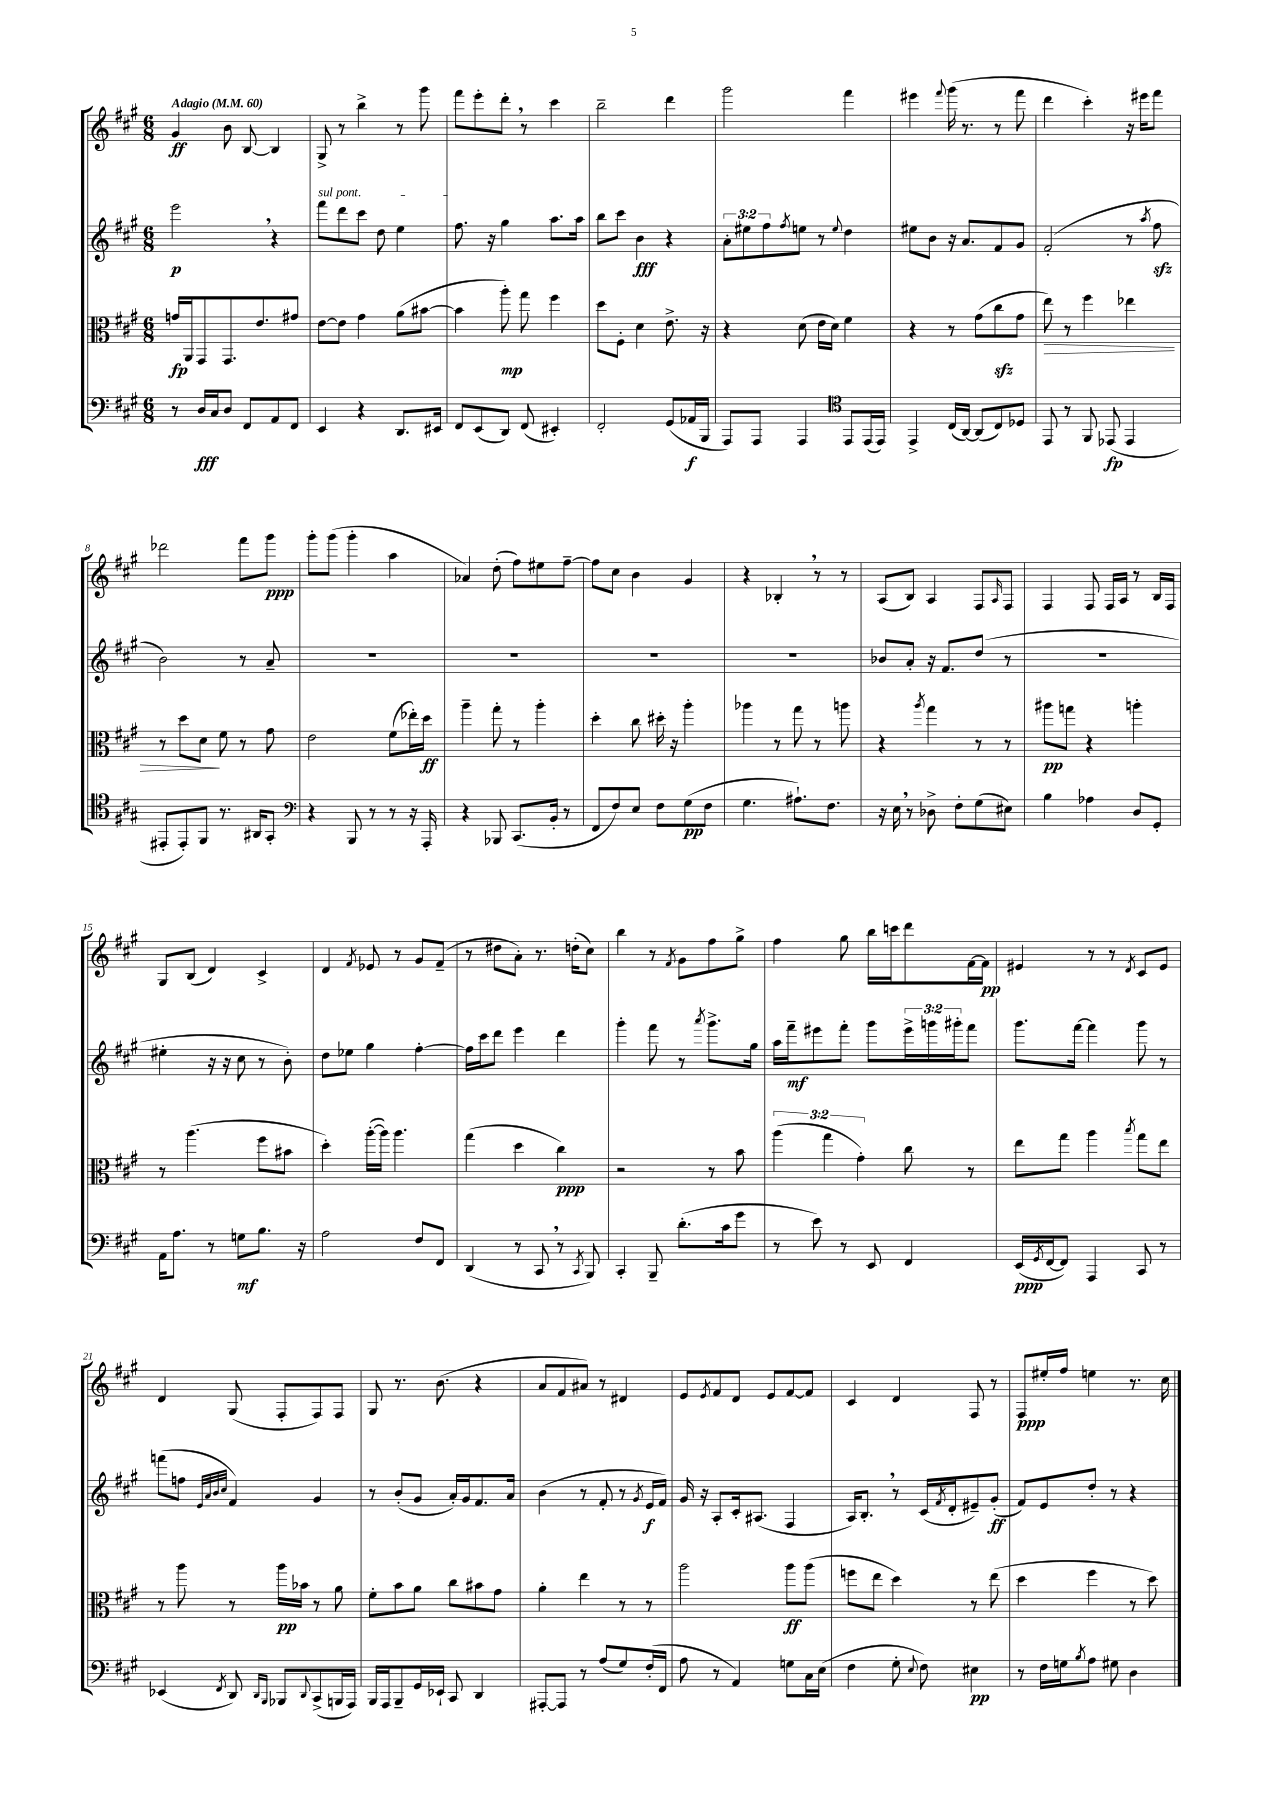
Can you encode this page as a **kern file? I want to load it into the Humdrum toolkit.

**kern	**kern	**kern	**kern
*staff4	*staff3	*staff2	*staff1
*clefF4	*clefC3	*clefG2	*clefG2
*k[f#c#g#]	*k[f#c#g#]	*k[f#c#g#]	*k[f#c#g#]
*M6/8	*M6/8	*M6/8	*M6/8
*MM60	*MM60	*MM60	*MM60
8r	16g/LL	2eee\	4g#/
.	16AA/J	.	.
16D/LL	8GG#/	.	.
16C#/J	.	.	.
8D/J	8.GG#/	.	8b\
8FF#/L	.	.	[8B/
.	8.e/	.	.
8AA/	.	4r	4B/]
8FF#/J	8g#/J	.	.
=	=	=	=
4EE/	[8e\L	8fff#\L	8G#^/
.	8e\]J	8ddd\	8r
4r	4g#\	8ccc#\J	4bb^\
.	.	8dd\	.
8.DD/L	(8a\L	4ee\	8r
.	[8b#\J	.	8ggg#\
16EE#/Jk	.	.	.
=	=	=	=
8FF#/L	4b#\]	8.ff#\	8fff#\L
(8EE/	.	.	8eee'\
.	.	16r	.
8DD/J)	8aa'\)	4gg#\	8ddd'\J
(8FF#/	8gg#\	.	8r
4EE#'/)	4ff#\	8.aa\L	4ccc#\
.	.	16aa\Jk	.
=	=	=	=
2FF#'/	8dd\L	8bb\L	2bb~\
.	8F#'\J	8ccc#\J	.
.	4d\	4b\	.
(8GG#/L	8.e^\	4r	4ddd\
16AA-/L	.	.	.
16BBB/JJ	16r	.	.
=	=	=	=
8AAA/L)	4r	12a'\L	2ggg#\
.	.	12ee#\	.
8AAA/J	.	.	.
.	.	12ff#\	.
.	.	8qff#/	.
4AAA/	(8d\	8ee\J	.
.	16e\LL	8r	.
.	16d\JJ)	.	.
*clefC4	*	*	*
.	.	8qqee/	.
8EE/L	4f#\	4dd\	4fff#\
(16EE/L	.	.	.
16EE/JJ)	.	.	.
=	=	=	=
4EE^/	4r	8ee#\L	4eee#\
.	.	8b\J	.
.	.	.	8qqfff#/
(16C#/LL	8r	16r	(16ggg#\
[16AA/JJ)	.	8.a/L	8.r
(8AA/]L	(8g#\L	.	.
8C#/)	8cc#\	8f#/	8r
8D-/J	8g#\J	8g#/J	8fff#\
=	=	=	=
8EE/	8ee\)	(2f#'/	4ddd\
8r	8r	.	.
8FF#/	4ff#\	.	4ccc#'\)
(8EE-/	.	.	.
4EE-/	4ee-\	8r	16r
.	.	.	16eee#\LK
.	.	8qaa/	.
.	.	8ff#\	8fff#\J
=	=	=	=
8EE#'/L	8r	2b\)	2ddd-\
8EE#'/)	8dd\L	.	.
8FF#/J	8d\J	.	.
8.r	8f#\	.	.
.	8r	8r	8fff#\L
16AA#/LK	.	.	.
8GG#'/J	8g#\	8a~/	8ggg#\J
=	=	=	=
*clefF4	*	*	*
4r	2e\	2.r	8ggg#'\L
.	.	.	(8ggg#\J
8BBB/	.	.	4ggg#'\
8r	.	.	.
8r	(8f#\L	.	4aa\
16r	16ee-'\L)	.	.
16AAA'/	16dd\JJ	.	.
=	=	=	=
4r	4aa~\	2.r	4a-/)
8BBB-/	8gg#'\	.	(8dd'\
(8.CC#/L	8r	.	8ff#\L)
.	4aa'\	.	8ee#\
16BB'/Jk	.	.	.
8r	.	.	[8ff#~\J
=	=	=	=
8FF#/L	4dd'\	2.r	8ff#\]L
8F#/)	.	.	8cc#\J
8E/J	8cc#\	.	4b\
8F#\L	16dd#'\	.	.
.	16r	.	.
(8G#\	4aa'\	.	4g#/
8F#\J	.	.	.
=	=	=	=
4.G#\	4aa-\	2.r	4r
.	8r	.	4B-'/
8.A#`\L)	8gg#\	.	.
.	8r	.	8r
8.F#\J	.	.	.
.	8aa\	.	8r
=	=	=	=
16r	4r	8b-/L	(8A/L
16E\	.	.	.
8r	.	8a'/J	8B/J)
.	8qaa/	.	.
8D-^\	4gg#\	16r	4A/
.	.	8.f#/L	.
8F#'\L	.	.	.
(8G#\	8r	(8dd/J	8F#/L
.	.	.	16qqA/
8E#\J)	8r	8r	8F#/J
=	=	=	=
4B\	8aa#\L	2.r	4F#/
.	8gg\J	.	.
4A-\	4r	.	8F#/
.	.	.	16F#/LL
.	.	.	16A/JJ
8D/L	4aa'\	.	8r
8GG#'/J	.	.	16B/LL
.	.	.	16F#/JJ
=	=	=	=
16AA\LK	8r	4ee#'\	8G#/L
8.A\J	.	.	.
.	(4.aa\	.	(8B/J
8r	.	16r	4d/)
.	.	16r	.
8G\L	.	8cc#\	.
8.B\J	8ff#\L	8r	4c#^/
.	8b#\J	8b'\)	.
16r	.	.	.
=	=	=	=
2A\	4dd'\)	8dd\L	4d/
.	.	8ee-\J	.
.	.	.	8qf#/
.	([16aa'\LL	4gg#\	8e-/
.	16aa\]JJ)	.	.
.	4.aa\	.	8r
8F#/L	.	[4ff#'\	8g#/L
8FF#/J	.	.	(8f#~/J
=	=	=	=
(4DD/	(4gg#\	16ff#\]LL	8r
.	.	16ccc#\J	.
.	.	8ddd\J	8dd#\L
8r	4dd\	4eee\	8a'\J)
8CC#/	.	.	8.r
8r	4cc#\)	4ddd\	.
.	.	.	(16dd'\LK
8qCC#/	.	.	.
8BBB/)	.	.	8cc#\J)
=	=	=	=
4CC#'/	2r	4ggg#'\	4bb\
8BBB~/	.	8fff#\	8r
.	.	.	8qf#/
(8.d'\L	.	8r	8g#\L
.	.	8qaaa/	.
.	8r	8.ggg#^\L	8ff#\
16c#\k	.	.	.
8g#\J	8b\	.	8gg#^\J
.	.	16gg#\Jk	.
=	=	=	=
8r	(6aa\	16aa\LL	4ff#\
.	.	16fff#~\J	.
8e\)	.	8eee#\	.
.	6gg#\	.	.
8r	.	8fff#'\J	8gg#\
.	6g#'\)	.	.
8EE/	.	8ggg#\L	16bb\LL
.	.	.	16ccc\J
4FF#/	8cc#\	24eee#^\L	8ddd\
.	.	24ggg\	.
.	.	24ggg#'\J	.
.	8r	8fff#\J	[16f#\L
.	.	.	16f#\]JJ
=	=	=	=
(16EE/LL	8ee\L	8.ggg#\L	4e#/
8qGG#/	.	.	.
[16FF#/J	.	.	.
8FF#/]J)	8gg#\J	.	.
.	.	[16fff#\Jk	.
4AAA/	4aa\	4fff#\]	8r
.	.	.	8r
.	8qbb/	.	8qd/
8CC#/	8gg#\L	8ggg#\	8c#/L
8r	8ee\J	8r	8e#/J
=	=	=	=
(4EE-/	8r	(8fff\L	4d/
.	8aa\	8ff\J	.
.	.	32qqe/LLL	.
.	.	32qqa/	.
.	.	32qqb/	.
8qFF#/	.	32qqcc#/JJJ	.
8DD/)	8r	4f#/)	(8G#/
16qqDD/LL	.	.	.
16qqBBB/JJ	.	.	.
8BBB-/L	16aa\LL	.	8F#'/L
.	16b-\JJ	.	.
8qqDD/	.	.	.
(8CC#^/	8r	4g#/	8F#/)
16BBB/L	8a\	.	8F#/J
16AAA/JJ)	.	.	.
=	=	=	=
16BBB/LL	8f#'\L	8r	8G#/
16AAA/J	.	.	.
8BBB~/	8b\	(8b'/L	8.r
16GG#/L	8a\J	8g#/J	.
16EE-`/JJ	.	.	(8.b\
8CC#/	8cc#\L	16a'/LL)	.
.	.	16g#/J	.
4DD/	8b#\	8.f#/	4r
.	8g#\J	.	.
.	.	16a/Jk	.
=	=	=	=
[8AAA#'/L	4a'\	(4b\	8a/L
8AAA#/]J	.	.	8f#/
8r	4ee\	8r	8a#/J)
(8A/L	.	8f#'/	8r
8G#/)	8r	8r	4d#/
.	.	8qg#/	.
(16F#'/L	8r	16e/LL	.
16FF#/JJ	.	16f#/JJ)	.
=	=	=	=
8A\	2aa\	16g#/	8e/L
.	.	16r	.
.	.	.	8qe/
8r	.	8A'/L	8f#/
4AA/)	.	16c#'/k	8d/J
.	.	(8.A#/J	.
.	.	.	8e/L
8G\L	8aa\L	4F#/	[8f#/
16C#\L	(8aa\J	.	8f#/]J
(16E\JJ	.	.	.
=	=	=	=
4F#\	8ff\L	16A/LK)	4c#/
.	.	8.B'/J	.
.	8ee\J	.	.
8G#'\	4dd\)	8r	4d/
8qqE/	.	.	.
8F#\)	.	(16c#/LL	.
.	.	8qf#/	.
.	.	16d'/J	.
4E#\	8r	8e#~/)	8F#/
.	(8ee\	(8g#'/J	8r
=	=	=	=
8r	4dd\	8f#/L)	8F#/L
16F#\LL	.	8e/	16ee#'/L
16G\J	.	.	16ff#/JJ
8qB/	.	.	.
8A\J	4ff#\	8dd'/J	4ee\
8G#\	.	8r	.
4D\	8r	4r	8.r
.	8dd\)	.	.
.	.	.	16cc#\
==	==	==	==
*-	*-	*-	*-
